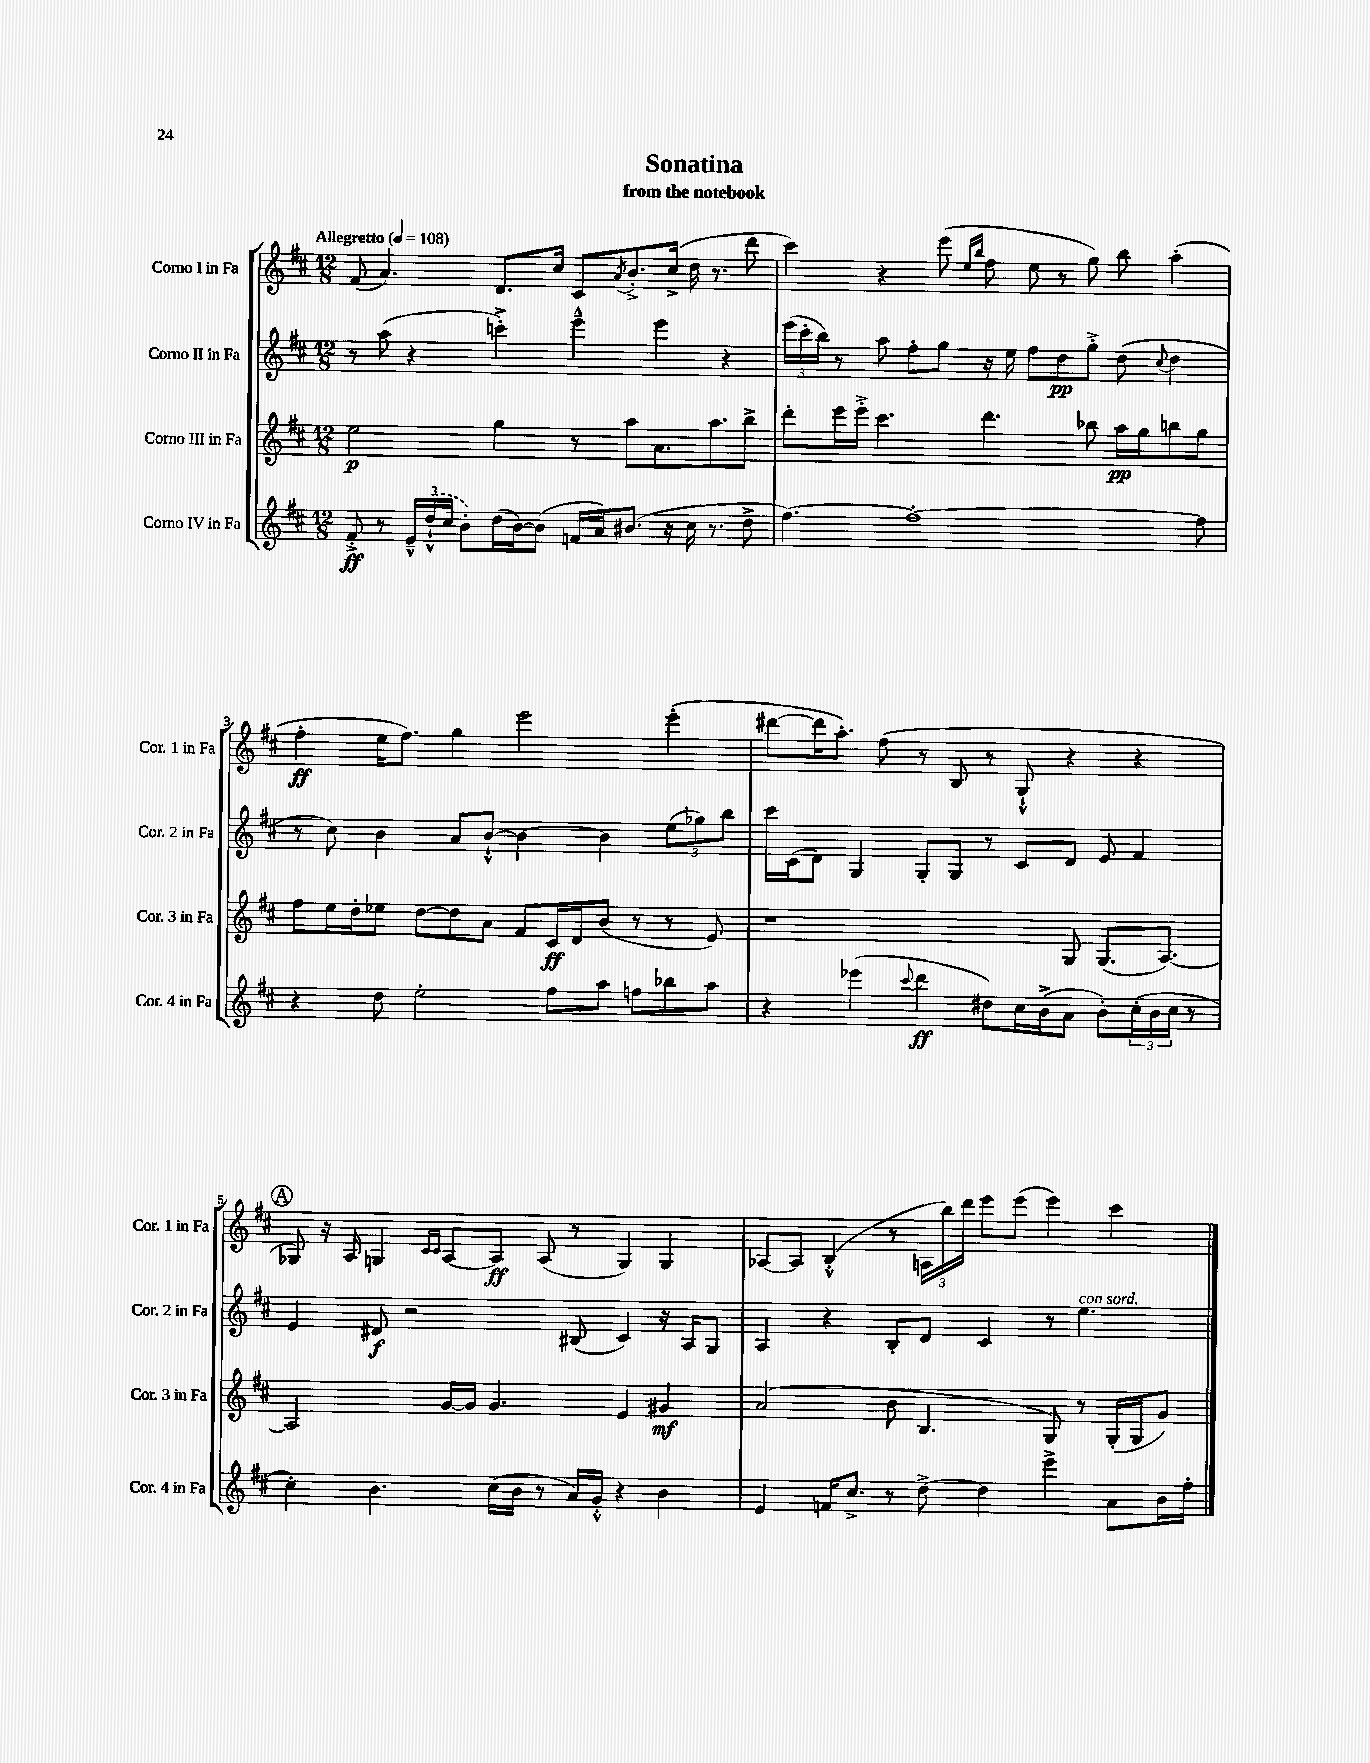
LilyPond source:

\header { title = "Sonatina" subtitle = "from the notebook" }
<<
\new StaffGroup <<
\new Staff = "s0" \with { instrumentName = "Corno I in Fa" shortInstrumentName = "Cor. 1 in Fa" } {
    \clef treble \key d \major \numericTimeSignature \time 12/8 \tempo "Allegretto" 4 = 108
    fis'8( a'4.) d'8. cis''16 cis'8 \acciaccatura { a'8 } b'8.-.-> cis''16->( d''16 r8. d'''8 |
    cis'''4) r4 e'''8( \grace { e''16 b''16 } fis''8 e''8 r8 g''8) b''8 a''4-.( |
    fis''4-.\ff e''16 fis''8.) g''4 e'''2 e'''4-.( |
    dis'''8~ dis'''16 a''8.-.) fis''8( r8 b8 r8 g8-!-^ r4 r4 |
    \mark \markup { \circle "A" } ges8) r16 a16 g4 \grace { cis'16 cis'16 } a8~ a8\ff a8( r8 g4) g4 |
    aes8~ aes8 b4-.-^( r8 \tuplet 3/2 { a16 b''16) d'''16 } e'''8 e'''8( e'''4) cis'''4 \bar "|." |
}
\new Staff = "s1" \with { instrumentName = "Corno II in Fa" shortInstrumentName = "Cor. 2 in Fa" } {
    \clef treble \key d \major \numericTimeSignature \time 12/8
    r8 a''8( r4 c'''4-.->) e'''4---^ e'''4 r4 |
    \tuplet 3/2 { e'''16( cis'''16-. b''16) } r8 a''8 fis''8-. g''8 r16 e''16 fis''8 d''8\pp g''8-.-> d''8( \appoggiatura { cis''8 } d''4 |
    r8 cis''8) b'4 a'8 b'8~-!-^ b'4~ b'4 \tuplet 3/2 { e''8( ges''8) b''8 } |
    cis'''16 cis'16( d'8) g4 g8-. g8 r8 cis'8 d'8 e'8 fis'4 |
    \mark \markup { \circle "A" } e'4 dis'8\f r2 bis8( cis'4) r16 a16 g8 |
    a4 r4 b8-. d'8 cis'4 r8 e''4.^\markup { \italic "con sord." } \bar "|." |
}
\new Staff = "s2" \with { instrumentName = "Corno III in Fa" shortInstrumentName = "Cor. 3 in Fa" } {
    \clef treble \key d \major \numericTimeSignature \time 12/8
    e''2\p g''4 r8 a''8 a'8. a''8. b''8-> |
    d'''8-. e'''16 e'''16-.-> cis'''4. d'''4. bes''8 a''16\pp g''16 b''8 g''8 |
    fis''8 e''16 d''16-. ees''8 d''8~ d''8 a'8 fis'8 cis'16\ff d'16 b'8( r8 r8 e'8) |
    r1 g8 g8.( a8.~) |
    \mark \markup { \circle "A" } a2 g'16~ g'16 g'4. e'4 gis'4\mf |
    a'2( b'8 b4. g8) r8 g16-.( g16 g'8) \bar "|." |
}
\new Staff = "s3" \with { instrumentName = "Corno IV in Fa" shortInstrumentName = "Cor. 4 in Fa" } {
    \clef treble \key d \major \numericTimeSignature \time 12/8
    fis'8-.->\ff r8 \tuplet 3/2 { e'16---^ \once \slurDashed d''16-!-^( cis''16 } b'8-.) d''16( b'16~) b'8( f'16 a'16) bis'8.( r16 cis''16 r8. d''8-> |
    fis''4.~) fis''1~-. fis''8 |
    r4 d''8 e''2-. fis''8 a''8 f''8 bes''8 a''8 |
    r4 ees'''4( \appoggiatura { cis'''8 } d'''4\ff dis''8) cis''16 b'16->( a'8 b'8-.) \tuplet 3/2 { cis''16-.( b'16 cis''16 } r8 |
    \mark \markup { \circle "A" } cis''4-.) b'4. cis''16( b'16 r8 a'16) g'16-.-^ r4 b'4 |
    e'4 f'16 cis''8.-> r8 d''8~-> d''4 e'''4-> a'8 b'16 fis''16-. \bar "|." |
}
>>
>>
